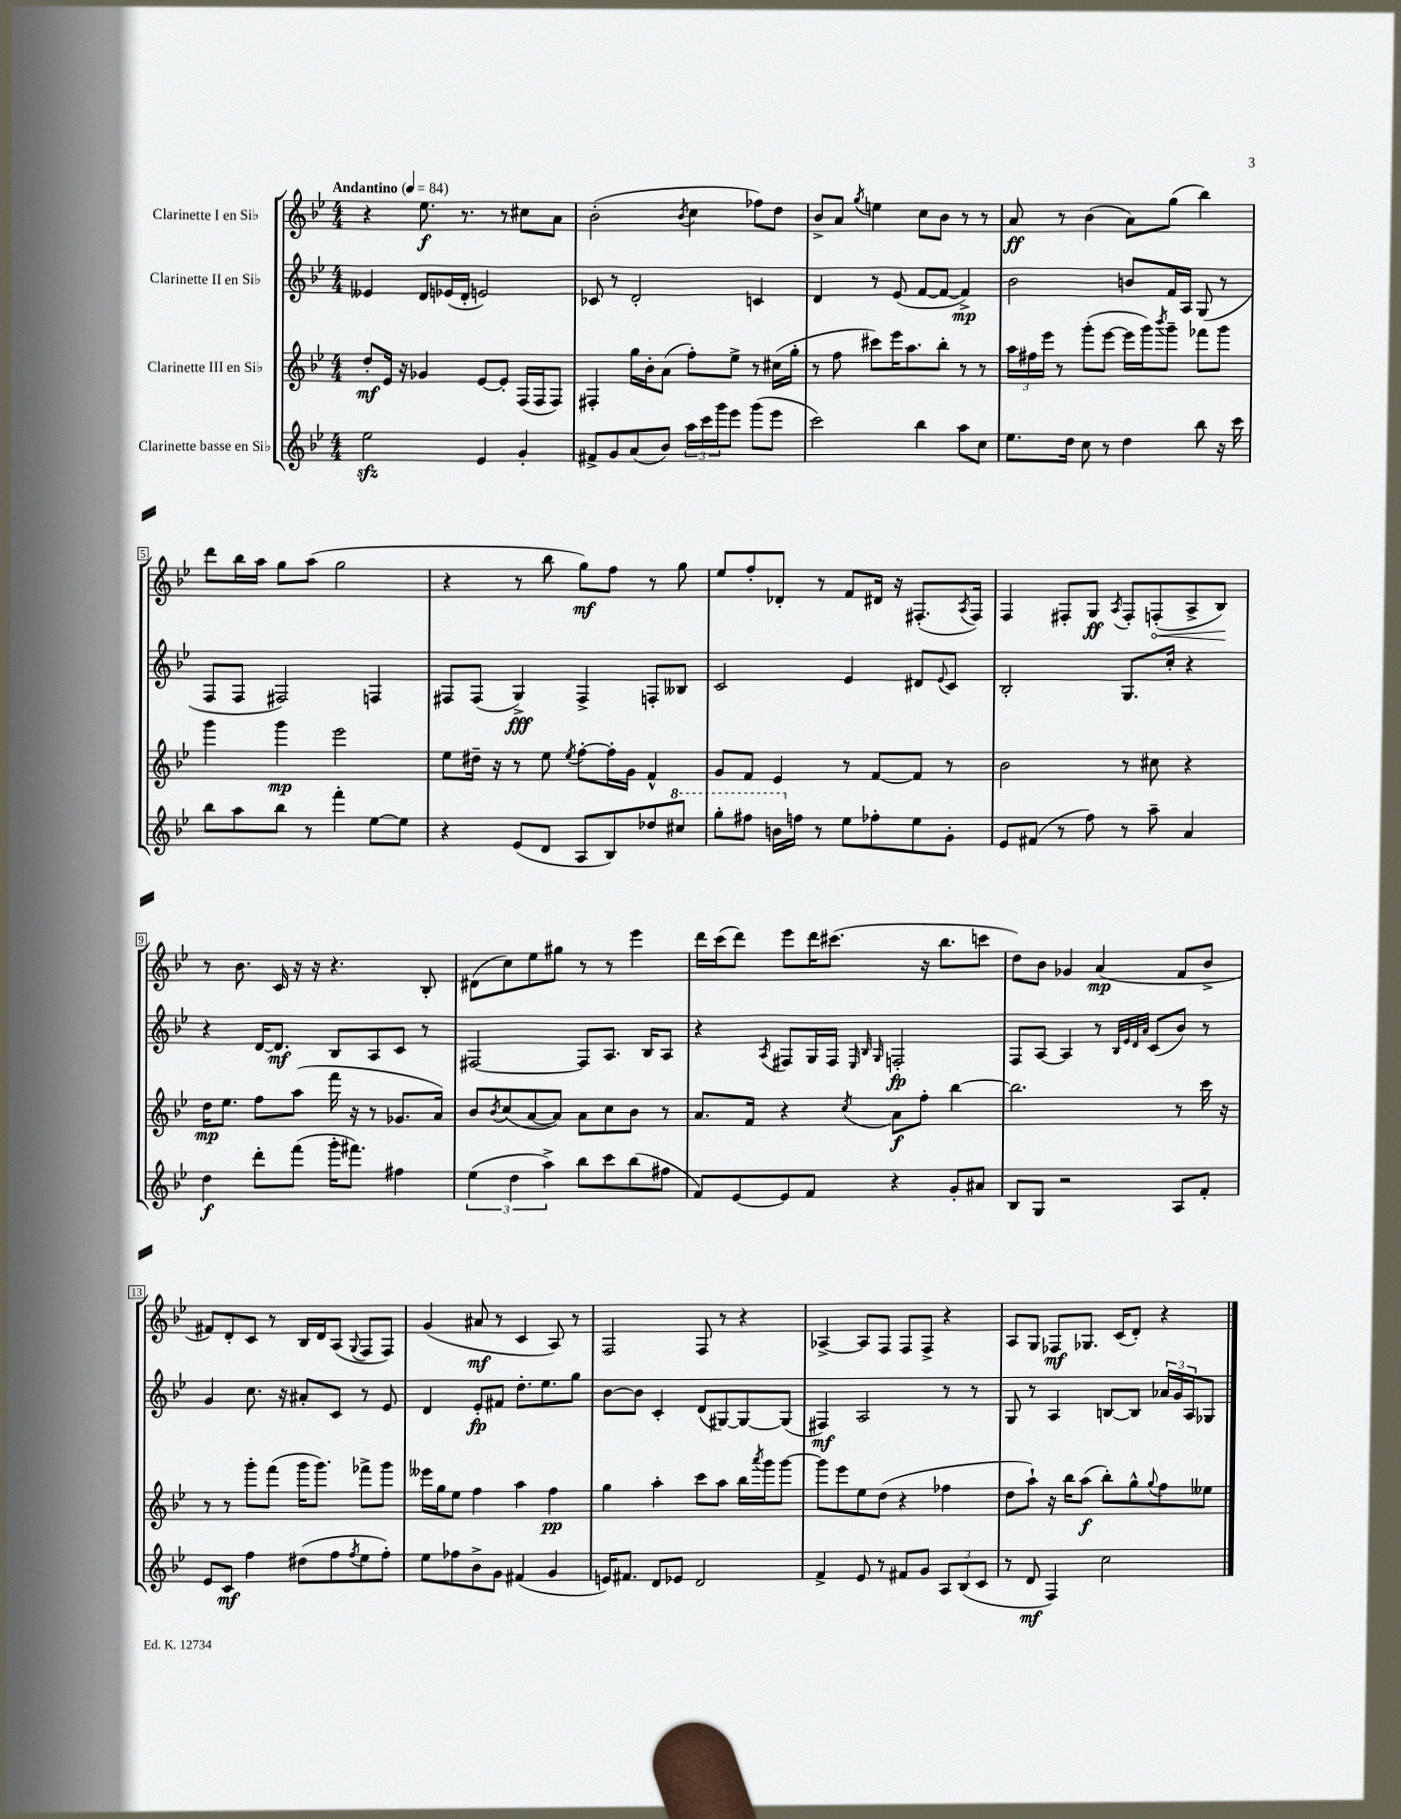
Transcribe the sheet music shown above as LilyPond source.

<<
\new StaffGroup <<
\new Staff = "s0" \with { instrumentName = "Clarinette I en Sib" } {
    \clef treble \key bes \major \numericTimeSignature \time 4/4 \tempo "Andantino" 4 = 84
    r4 ees''8.\f r8. r8 cis''8 a'8 |
    bes'2-.( \acciaccatura { bes'8 } c''4 fes''8) d''8 |
    bes'8-> a'8 \acciaccatura { g''8 } e''4 c''8 bes'8 r8 r8 |
    a'8\ff r8 bes'4( a'8) g''8( bes''4) |
    d'''8 bes''16 a''16 g''8 a''8( g''2 |
    r4 r8 bes''8 g''8\mf) f''8 r8 g''8 |
    ees''8 f''8-. des'8-. r8 f'8 dis'16 r16 fis8.-.( \acciaccatura { a8 } fis16) |
    f4 fis8-. g8\ff \acciaccatura { a8 } fis8-. \once \override Hairpin.circled-tip = ##t f8-.\<( a8-> bes8\!) |
    r8 bes'8. c'16 r16 r16 r4. bes8-. |
    dis'8( c''8) ees''8 gis''8 r8 r8 ees'''4 |
    d'''16 c'''16( d'''8) ees'''8 d'''16 cis'''8.( r16 bes''8. c'''8 |
    d''8) bes'8 ges'4 a'4\mp( f'8 bes'8-> |
    fis'8) d'8-. c'8 r8 bes16 d'16 a8( \appoggiatura { g8 } f8 f8) |
    g'4( ais'8\mf r8 c'4 a8) r8 |
    f2 f8 r8 r4 |
    aes4~-> aes8 f8 f8 f8-> r4 |
    a8 g8 fes8\mf ges8. c'16( d'8-.) r4 \bar "|." |
}
\new Staff = "s1" \with { instrumentName = "Clarinette II en Sib" } {
    \clef treble \key bes \major \numericTimeSignature \time 4/4
    eeses'4 d'8 ees'16( d'16-. e'2) |
    ces'8 r8 d'2-. c'4 |
    d'4 r8 ees'8( f'8~ f'8~ f'4->\mp) |
    bes'2 b'8 f'16 a16 g8( r8 |
    f8 f8 fis2) f4 |
    fis8 fis8( g4->\fff) fis4-> f8-. beses8 |
    c'2 ees'4 dis'8 \appoggiatura { ees'8 } c'8 |
    bes2-. g8. c''16-. r4 |
    r4 d'16~ d'8.\mf bes8 a8 c'8 r8 |
    fis2~ fis8 a8. bes16 a8 |
    r4 \acciaccatura { a8 } fis8 g16 fis16 \grace { ees32 bes32 g32 } f2-.\fp |
    f8 a8~ a4 r8 \grace { bes32 ees'32 d'32 a'32 } c'8( bes'8) r8 |
    g'4 c''8. r16 ais'8-. c'8 r8 ees'8 |
    d'4 ees'8-.\fp fis'8 d''8.-. ees''8. g''8 |
    bes'8~ bes'8 c'4-. d'8( gis8~) gis8~ gis8( |
    fis4\mf) a2 r8 r8 |
    g8 r8 a4 b8~ b8 \tuplet 3/2 { aes'16 g'16 a16 } ges8 \bar "|." |
}
\new Staff = "s2" \with { instrumentName = "Clarinette III en Sib" } {
    \clef treble \key bes \major \numericTimeSignature \time 4/4
    d''8-.\mf ees'16 r16 ges'4 ees'8~ ees'8-. f16( f16 f8) |
    fis4-. g''16 bes'16-. a'8( f''8-.) ees''8-> r8 cis''16( g''16-. |
    r8 f''8 cis'''8) ees'''16 a''8. bes''8-. r8 r8 |
    \tuplet 3/2 { a''16 fis''16 ees'''16 } r8 g'''8-.( ees'''8~ ees'''16 g'''16) \acciaccatura { bes'''8 } g'''8-- fes'''8 g'''8 |
    g'''4 g'''4\mp ees'''2 |
    ees''8 dis''16-- r16 r8 ees''8 \acciaccatura { ees''8 } f''8~-. f''16-. g'16 f'4-^ |
    g'8 f'8 ees'4 r8 f'8~ f'8 r8 |
    bes'2 r8 cis''8 r4 |
    d''16\mp ees''8. f''8 a''8( f'''16 r16 r8 ges'8. a'16) |
    bes'8 \acciaccatura { bes'8 } c''8( a'8~ a'8) a'8 c''8 bes'8 r8 |
    a'8. f'16 r4 \acciaccatura { c''8 } a'8\f f''8-. bes''4~ |
    bes''2. r8 c'''16 r16 |
    r8 r8 g'''8-. f'''8( g'''16 g'''8.) fes'''8-> g'''8 |
    eeses'''16 g''16 ees''8 f''4 a''4 f''4\pp |
    g''4 a''4-. c'''8 a''8 bes''16 \acciaccatura { a'''8 } g'''16 g'''8~ |
    g'''8 ees'''8 ees''8 d''8( r4 fes''4 |
    d''8 a''8-!) r16 bes''16 a''8\f( bes''8-.) g''8-^ \appoggiatura { g''8 } f''8 eeses''8 \bar "|." |
}
\new Staff = "s3" \with { instrumentName = "Clarinette basse en Sib" } {
    \clef treble \key bes \major \numericTimeSignature \time 4/4
    ees''2\sfz ees'4 g'4-. |
    fis'8-> g'8 a'8( bes'8) \tuplet 3/2 { a''16 c'''16 g'''16 } ees'''8 g'''8( ees'''8 |
    c'''2) bes''4 a''8 c''8 |
    ees''8. d''16 c''8 r8 d''4 bes''8 r16 c'''16 |
    bes''8 a''8 bes''8 r8 f'''4-. ees''8~ ees''8 |
    r4 ees'8( d'8 a8 bes8) des''8 \ottava #1 cis'''8 |
    g'''8-. fis'''8 b''16 \ottava #0 f''!16 r8 ees''8 fes''8-. ees''8 g'8-. |
    ees'8 fis'8( r8 f''8) r8 a''8-- a'4 |
    d''4\f d'''8-. f'''8( g'''16-. fis'''8.) fis''4 |
    \tuplet 3/2 { ees''4( d''4 a''4->) } bes''8 c'''8 bes''8( fis''8 |
    f'8) ees'8~ ees'8 f'8 r4 g'8-. ais'8 |
    bes8 g8 r2 a8 f'8-. |
    ees'8 c'8\mf f''4 dis''8( f''8 \acciaccatura { f''8 } ees''8 f''8-.) |
    ees''8 fes''8 bes'8-> g'8 fis'4( g'4 |
    e'16) fis'8. d'8 ees'8 d'2 |
    f'4-> ees'8 r8 fis'8 g'8 \tuplet 3/2 { a8 bes8( c'8 } |
    r8 d'8\mf f4) c''2 \bar "|." |
}
>>
>>
\layout { \context { \Score \override BarNumber.stencil = #(make-stencil-boxer 0.1 0.3 ly:text-interface::print) } }
